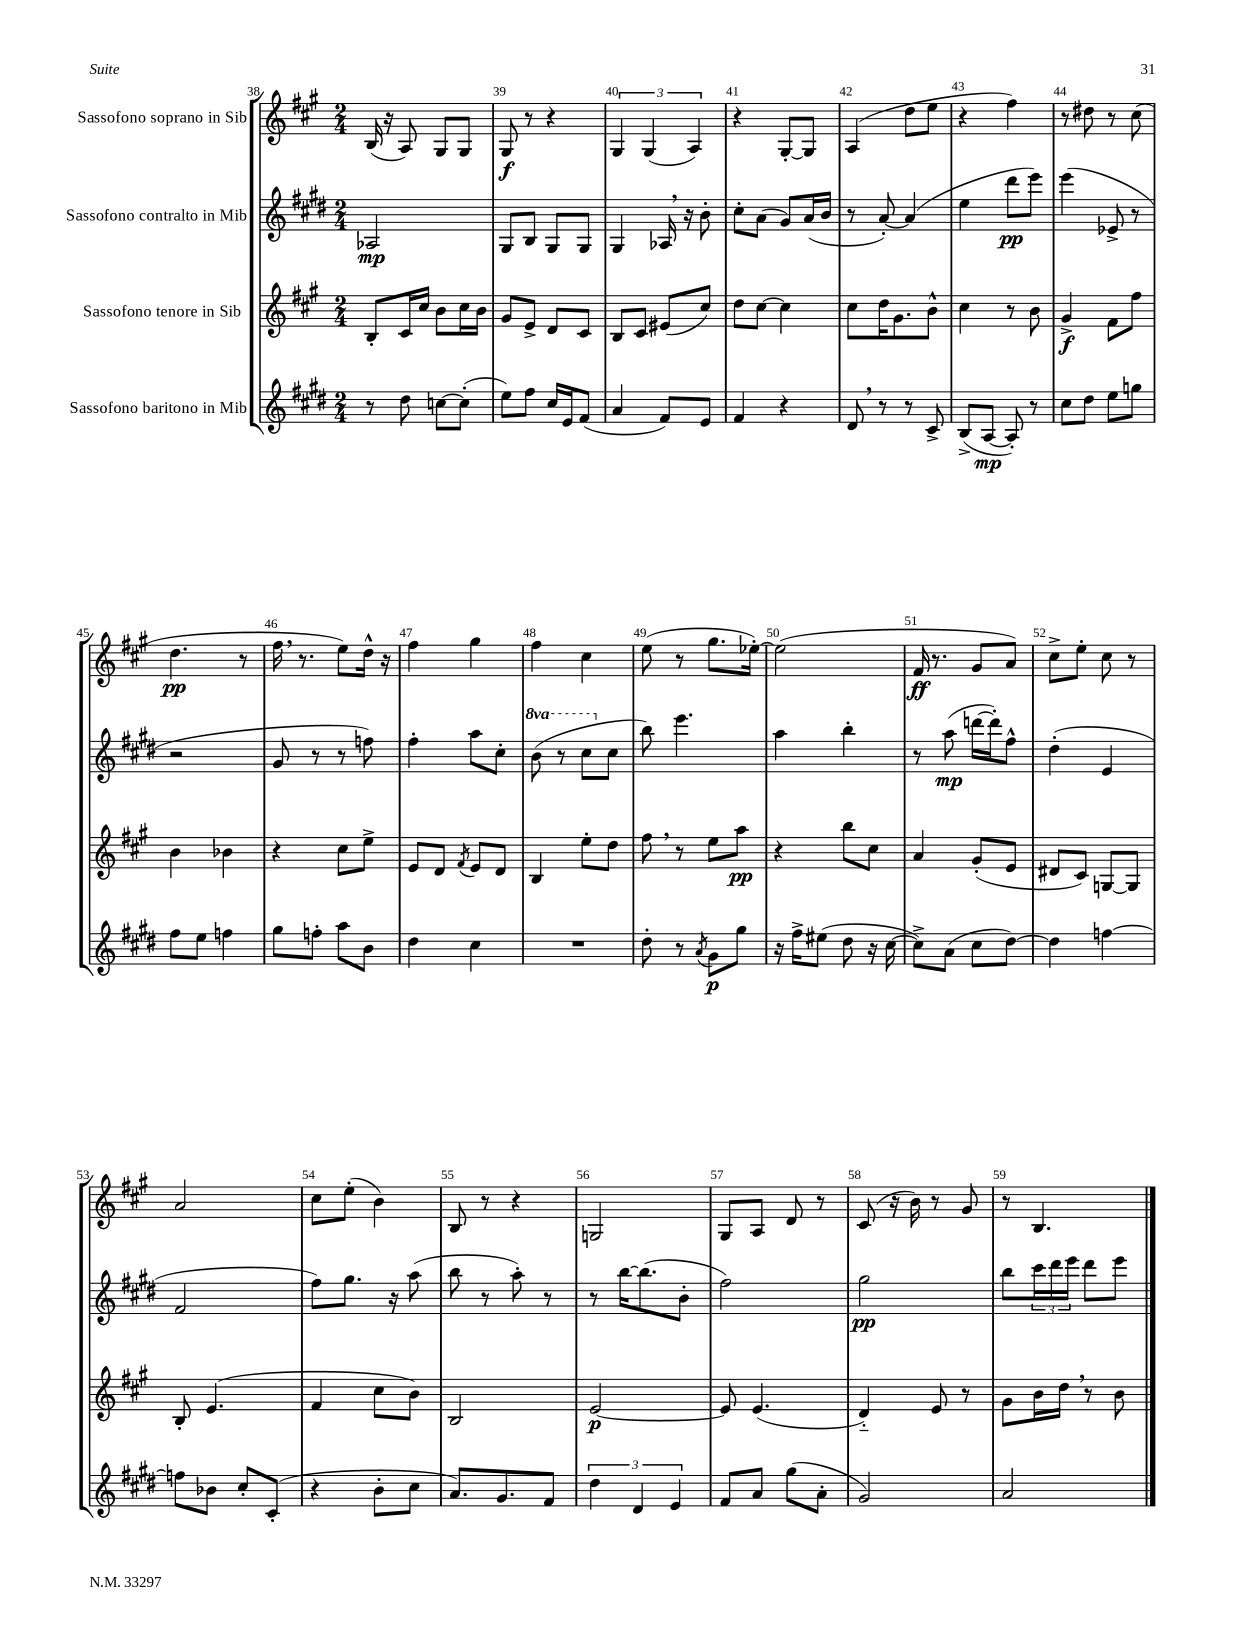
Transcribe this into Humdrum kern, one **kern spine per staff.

**kern	**kern	**kern	**kern
*staff4	*staff3	*staff2	*staff1
*clefG2	*clefG2	*clefG2	*clefG2
*k[f#c#g#d#]	*k[f#c#g#]	*k[f#c#g#d#]	*k[f#c#g#]
*M2/4	*M2/4	*M2/4	*M2/4
8r	8B'	2A-	(16B
.	.	.	16r
8dd#	16c#	.	8A)
.	16cc#	.	.
[8cc	8b	.	8G#
(8cc']	16cc#	.	8G#
.	16b	.	.
=	=	=	=
8ee)	8g#	8G#	8G#
8ff#	8e^	8B	8r
16cc#	8d	8G#	4r
16e	.	.	.
(8f#	8c#	8G#	.
=	=	=	=
4a	8B	4G#	6G#
.	8c#	.	.
.	.	.	(6G#
8f#)	(8e#	16A-	.
.	.	16r	.
.	.	.	6A)
8e	8cc#)	8b'	.
=	=	=	=
4f#	8dd	8cc#'	4r
.	[8cc#	(8a	.
4r	4cc#]	8g#)	[8G#'
.	.	(16a	8G#]
.	.	16b	.
=	=	=	=
8d#	8cc#	8r	(4A
8r	16dd	[8a')	.
.	8.g#	.	.
8r	.	(4a]	8dd
8c#^	8b^^	.	8ee
=	=	=	=
(8B^	4cc#	4ee	4r
[8A	.	.	.
8A'])	8r	8ddd#	4ff#)
8r	8b	8eee)	.
=	=	=	=
8cc#	4g#^	(4eee	8r
8dd#	.	.	8dd#
8ee	8f#	8e-^	8r
8gg	8ff#	8r	(8cc#
=	=	=	=
8ff#	4b	2r	4.dd
8ee	.	.	.
4ff	4b-	.	.
.	.	.	8r
=	=	=	=
8gg#	4r	8g#	16ff#
.	.	.	8.r
8ff'	.	8r	.
8aa	8cc#	8r	8ee)
8b	8ee^	8ff)	16dd^^
.	.	.	16r
=	=	=	=
4dd#	8e	4ff#'	4ff#
.	8d	.	.
.	8qf#	.	.
4cc#	8e	8aa	4gg#
.	8d	8cc#'	.
=	=	=	=
2r	4B	(8bb	4ff#
.	.	8r	.
.	8ee'	8ccc#	4cc#
.	8dd	8cc#	.
=	=	=	=
8dd#'	8ff#	8bb)	(8ee
8r	8r	4.eee	8r
8qa	.	.	.
8g#	8ee	.	8.gg#
8gg#	8aa	.	.
.	.	.	[16ee-')
=	=	=	=
16r	4r	4aa	(2ee-]
16ff#^	.	.	.
(8ee#	.	.	.
8dd#	8bb	4bb'	.
16r	8cc#	.	.
[16cc#	.	.	.
=	=	=	=
8cc#^])	4a	8r	16f#
.	.	.	8.r
(8a	.	(8aa	.
8cc#	(8g#'	[16ddd	8g#
.	.	16ddd'])	.
[8dd#)	8e	8ff#^^	8a)
=	=	=	=
4dd#]	8d#	(4dd#'	8cc#^
.	8c#)	.	8ee'
[4ff	[8G	4e	8cc#
.	8G]	.	8r
=	=	=	=
8ff]	8B'	2f#	2a
8b-	(4.e	.	.
8cc#'	.	.	.
(8c#'	.	.	.
=	=	=	=
4r	4f#	8ff#)	8cc#
.	.	8.gg#	(8ee'
8b'	8cc#	.	4b)
.	.	16r	.
8cc#	8b)	(8aa	.
=	=	=	=
8.a)	2B	8bb	8B
.	.	8r	8r
8.g#	.	.	.
.	.	8aa')	4r
8f#	.	8r	.
=	=	=	=
6dd#	[2e	8r	2G
.	.	[16bb	.
6d#	.	.	.
.	.	(8.bb]	.
6e	.	.	.
.	.	8b'	.
=	=	=	=
8f#	8e]	2ff#)	8G#
8a	(4.e	.	8A
(8gg#	.	.	8d
8a'	.	.	8r
=	=	=	=
2g#)	4d'~)	2gg#	(8c#
.	.	.	16r
.	.	.	16b)
.	8e	.	8r
.	8r	.	8g#
=	=	=	=
2a	8g#	8bb	8r
.	16b	24ccc#	4.B
.	.	24ddd#	.
.	16dd	.	.
.	.	24eee	.
.	8r	8ddd#	.
.	8b	8eee	.
==	==	==	==
*-	*-	*-	*-
